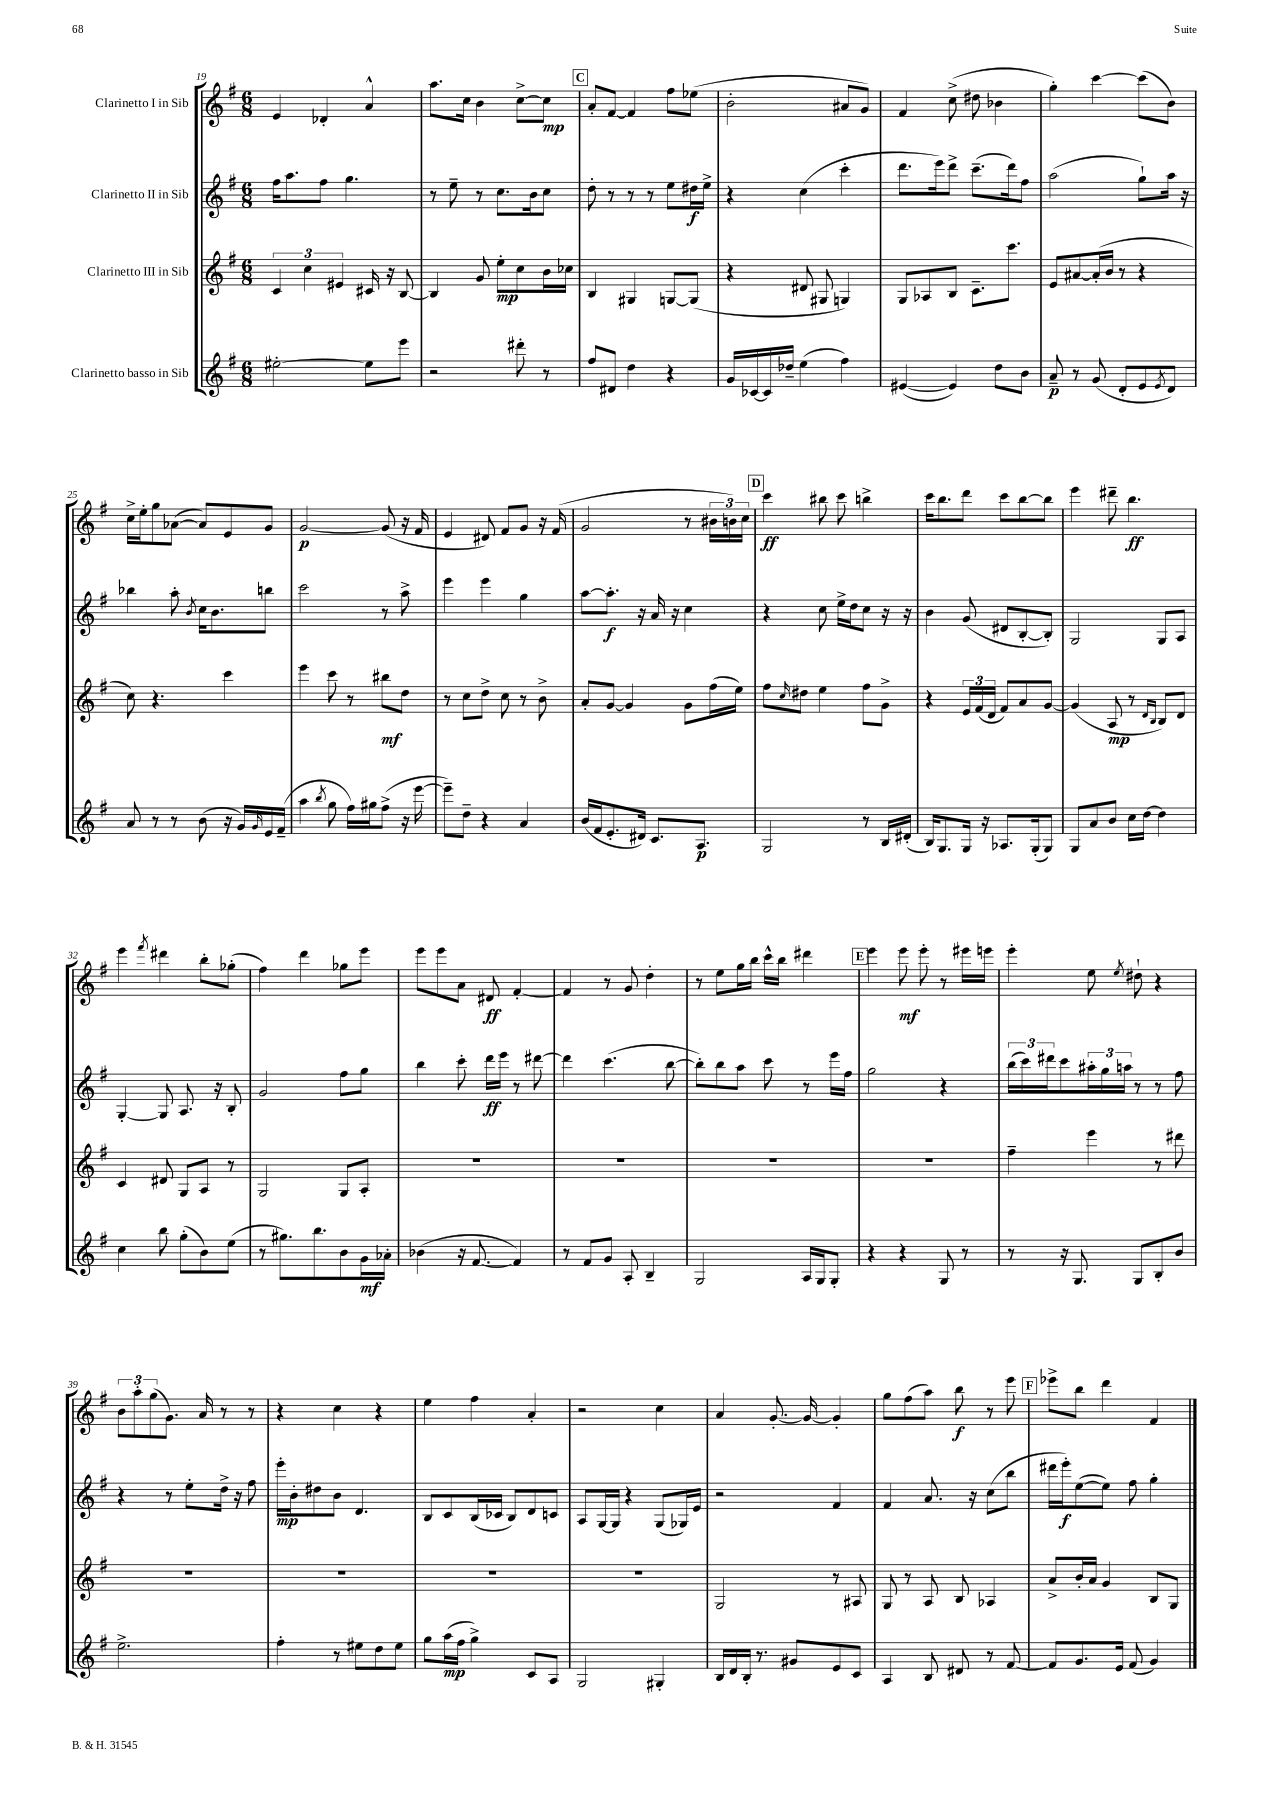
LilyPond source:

<<
\new StaffGroup <<
\new Staff = "s0" \with { instrumentName = "Clarinetto I in Sib" } {
    \clef treble \key g \major \numericTimeSignature \time 6/8
    e'4 des'4-. a'4-^ |
    a''8. c''16 b'4 c''8~-> c''8\mp |
    \mark \markup { \box "C" } a'8-. fis'8~ fis'4 fis''8 ees''8( |
    b'2-. ais'8 g'8) |
    fis'4 c''8->( dis''8 bes'4 |
    g''4-.) c'''4~ c'''8( b'8) |
    c''16-> e''16-. g''8 aes'8~( aes'8) e'8 g'8 |
    g'2~\p g'8( r16 fis'16 |
    e'4 dis'8) fis'8 g'8 r16 fis'16( |
    g'2 r8 \tuplet 3/2 { bis'16 b'16) c''16 } |
    \mark \markup { \box "D" } c'''4\ff bis''8 c'''8 b''4-> |
    c'''16 b''8. d'''8 c'''8 b''8~ b''8 |
    e'''4 dis'''8-- b''4.\ff |
    e'''4 \acciaccatura { fis'''8 } dis'''4 b''8-. ges''8-.( |
    fis''4) d'''4 ges''8 e'''8 |
    e'''8 e'''8 a'8 dis'8\ff fis'4~-. |
    fis'4 r8 g'8 d''4-. |
    r8 e''8 g''16 b''16 c'''16-^ b''16 dis'''4 |
    \mark \markup { \box "E" } e'''4 e'''8\mf e'''8-. r8 eis'''16 e'''16 |
    e'''4-. e''8 \acciaccatura { e''8 } dis''8-! r4 |
    \tuplet 3/2 { b'8 a''8-. g''8( } g'8.) a'16 r8 r8 |
    r4 c''4 r4 |
    e''4 fis''4 a'4-. |
    r2 c''4 |
    a'4 g'8.~-. g'16~ g'4-. |
    g''8 fis''8( a''8) b''8\f r8 e'''8 |
    \mark \markup { \box "F" } ees'''8-> b''8 d'''4 fis'4 \bar "|." |
}
\new Staff = "s1" \with { instrumentName = "Clarinetto II in Sib" } {
    \clef treble \key g \major \numericTimeSignature \time 6/8
    fis''16 a''8. fis''8 g''4. |
    r8 e''8-- r8 c''8. b'16 c''8 |
    \mark \markup { \box "C" } d''8-. r8 r8 r8 e''8 dis''16\f e''16-> |
    r4 c''4( c'''4-. |
    d'''8. e'''16) d'''8-> c'''8.--( d'''16) fis''8 |
    a''2( g''8-!) a''16 r16 |
    bes''4 a''8-. \acciaccatura { b'8 } c''16 b'8. b''8 |
    c'''2 r8 a''8-> |
    e'''4 e'''4 g''4 |
    a''8~ a''8.-.\f r16 a'16 r16 c''4 |
    \mark \markup { \box "D" } r4 c''8 e''16-> d''16 c''8 r16 r16 |
    b'4 g'8( dis'8 b8~-. b8-.) |
    g2 g8 a8 |
    g4~-. g8 a8. r16 b8-. |
    g'2 fis''8 g''8 |
    b''4 c'''8-. d'''16\ff e'''16 r8 dis'''8~ |
    dis'''4 c'''4.( b''8~ |
    b''8-.) b''8 a''8 c'''8 r8 e'''16 fis''16 |
    \mark \markup { \box "E" } g''2 r4 |
    \tuplet 3/2 { b''16( c'''16) dis'''16 } c'''8 \tuplet 3/2 { ais''16-. g''16 a''16 } r8 r8 fis''8 |
    r4 r8 e''8-. d''16-> r16 fis''8 |
    e'''16-.\mp b'16-. dis''8 b'8 d'4. |
    b8 c'8 b16( ces'16 b8) d'8 c'8 |
    a8 g16~ g16 r4 g8( ges16) e'16 |
    r2 fis'4 |
    fis'4 a'8. r16 c''8( b''8 |
    \mark \markup { \box "F" } dis'''16 e'''16-.\f) e''8~( e''8) fis''8 g''4-. \bar "|." |
}
\new Staff = "s2" \with { instrumentName = "Clarinetto III in Sib" } {
    \clef treble \key g \major \numericTimeSignature \time 6/8
    \tuplet 3/2 { c'4 c''4 eis'4 } cis'16 r16 b8~ |
    b4 g'8 e''8-.\mp c''8 b'16 ces''16 |
    \mark \markup { \box "C" } b4 gis4 g8~ g8( |
    r4 dis'8 gis8 g4) |
    g8 aes8 b8 c'8.-- c'''8. |
    e'8 ais'8~ ais'16-.( b'16 r8 r4 |
    c''8) r4. c'''4 |
    e'''4 c'''8 r8 bis''8\mf d''8 |
    r8 c''8 d''8-> c''8 r8 b'8-> |
    a'8-. g'8~ g'4 g'8 fis''16( e''16) |
    \mark \markup { \box "D" } fis''8 \grace { c''16 } dis''8 e''4 fis''8 g'8-> |
    r4 \tuplet 3/2 { e'16 fis'16( d'16 } fis'8) a'8 g'8~ |
    g'4( a8\mp r8 \grace { d'16 b16 } b8) d'8 |
    c'4 dis'8 g8 a8 r8 |
    g2 g8 a8-. |
    R2. |
    R2. |
    R2. |
    \mark \markup { \box "E" } R2. |
    fis''4-- e'''4 r8 dis'''8 |
    R2. |
    R2. |
    R2. |
    R2. |
    g2 r8 ais8 |
    g8 r8 a8 b8 aes4 |
    \mark \markup { \box "F" } a'8-> b'16-. a'16 g'4 b8 g8 \bar "|." |
}
\new Staff = "s3" \with { instrumentName = "Clarinetto basso in Sib" } {
    \clef treble \key g \major \numericTimeSignature \time 6/8
    eis''2~-. eis''8 e'''8 |
    r2 dis'''8-. r8 |
    \mark \markup { \box "C" } fis''8 dis'8 d''4 r4 |
    g'16 ces'16~ ces'16 des''16-- e''4( fis''4) |
    eis'4~( eis'4) d''8 b'8 |
    a'8--\p r8 g'8( d'8-. e'8 \acciaccatura { e'8 } d'8) |
    a'8 r8 r8 b'8( r16 g'16) \grace { g'16 } e'16 fis'16--( |
    a''4 \acciaccatura { b''8 } g''8 fis''16) gis''16 fis''8->( r16 e'''16~ |
    e'''8--) d''8-- r4 a'4 |
    b'16( fis'16 e'8.-. dis'16) c'8. a8.\p |
    \mark \markup { \box "D" } g2 r8 b16 dis'16-.( |
    b16) g8. g16 r16 aes8. g16-.( g8) |
    g8 a'8 b'8 c''16 d''16~ d''4 |
    c''4 b''8 g''8-.( b'8) e''8( |
    r8 gis''8.) b''8. b'8 g'16\mf aes'16-. |
    bes'4( r16 fis'8.~ fis'4) |
    r8 fis'8 g'8 a8-. b4-- |
    g2 a16 g16 g8-. |
    \mark \markup { \box "E" } r4 r4 g8 r8 |
    r8 r16 g8. g8 b8-. b'8 |
    e''2.-> |
    fis''4-. r8 eis''8 d''8 eis''8 |
    g''8 a''16\mp( fis''16 g''4->) c'8 a8 |
    g2 gis4-. |
    b16 d'16 b16-. r8. gis'8 e'8 c'8 |
    a4 b8 dis'8 r8 fis'8~ |
    \mark \markup { \box "F" } fis'8 g'8. e'16 fis'8( g'4) \bar "|." |
}
>>
>>
\layout { \context { \Score currentBarNumber = #19 } }
